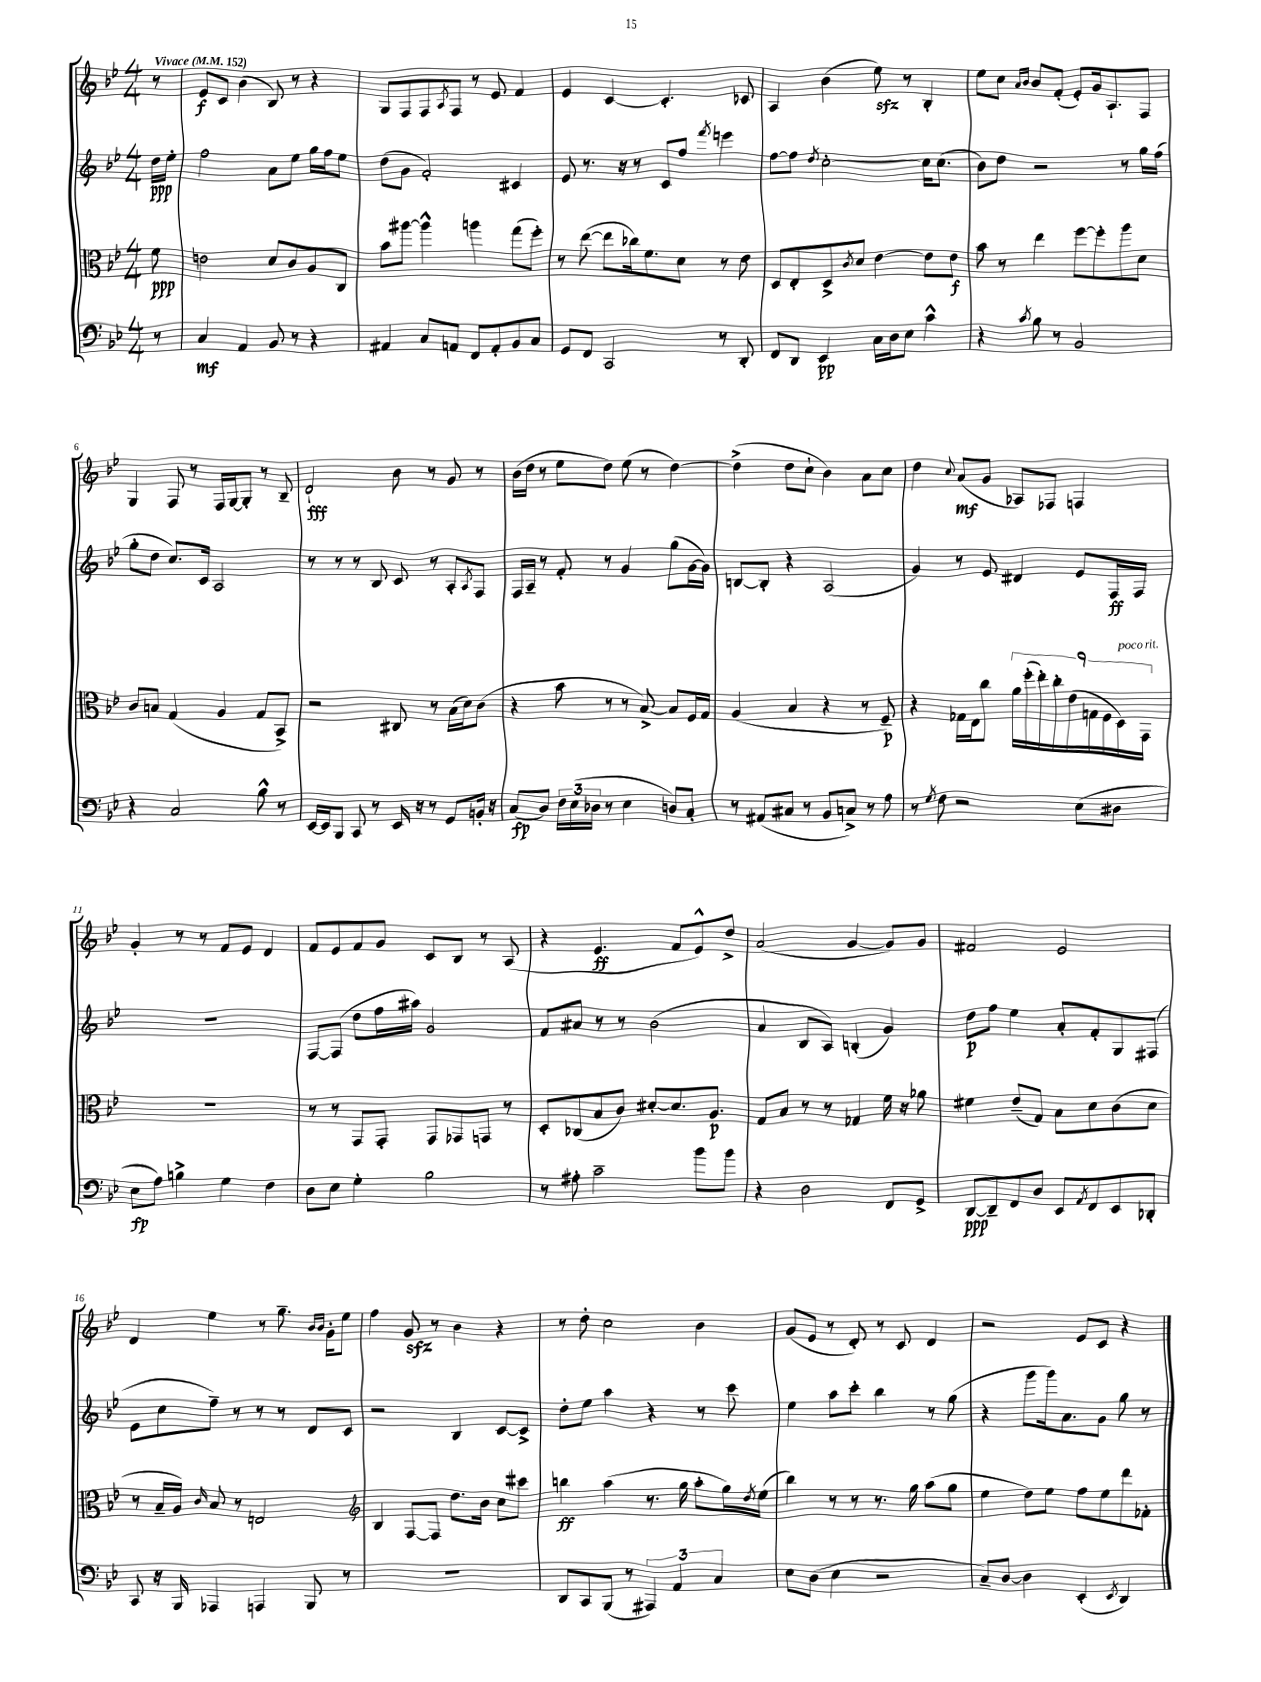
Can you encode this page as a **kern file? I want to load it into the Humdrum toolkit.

**kern	**kern	**kern	**kern
*staff4	*staff3	*staff2	*staff1
*clefF4	*clefC3	*clefG2	*clefG2
*k[b-e-]	*k[b-e-]	*k[b-e-]	*k[b-e-]
*M4/4	*M4/4	*M4/4	*M4/4
*MM152	*MM152	*MM152	*MM152
8r	8f	16dd	8r
.	.	16ee-'	.
=	=	=	=
4C	2e	2ff	8e-
.	.	.	8c
4AA	.	.	(4b-
8BB-	8d	8a	8B-)
8r	8c	8ee-	8r
4r	8A	16gg	4r
.	.	16ff	.
.	8C	8ee-	.
=	=	=	=
4AA#	8b-	(8dd	8G
.	[8aa#	8g	8F
8C	4aa#^^]	2f')	8F
.	.	.	8qA
8AA	.	.	8F
8FF	4aa	.	8r
8AA'	.	.	8e-
8BB-	(8gg	4c#	4f
8C	8ff')	.	.
=	=	=	=
8GG	8r	8e-	4e-
8FF	([8ee-	8.r	.
2CC	8ee-]	.	[4c
.	.	16r	.
.	16cc-)	8r	.
.	8.f	.	.
.	.	8c	4.c']
.	8d	8ff	.
.	.	8qfff	.
8r	8r	4eee	.
8DD'	8e-	.	8c-
=	=	=	=
8FF	8D	[8ff	4A
8DD	8E-'	8ff]	.
.	.	8qdd	.
4EE-	8D^	[2cc'	(4b-
.	8qc	.	.
.	8d	.	.
16C	[4e-	.	8ee-)
16D	.	.	.
8E-	.	.	8r
4c^^	8e-]	16cc]	4B-'
.	.	(8.cc	.
.	8e-	.	.
=	=	=	=
4r	8b-	8b-)	8ee-
.	8r	8dd	8cc
.	.	.	16qqa
8qc	.	.	16qqb-
8B-	4ee-	2r	8b-
8r	.	.	(8f'
2BB-	[8ff	.	8e-')
.	8ff']	.	16g
.	.	.	8.A`
.	8aa	8r	.
.	8d	16gg	8F
.	.	(16ff	.
=	=	=	=
4r	8c	8gg'	4G
.	8B	8dd	.
2C	(4G	8.cc)	8F
.	.	.	8r
.	.	16c	.
.	4A	2A	16F
.	.	.	[16G
.	.	.	8G']
8B-^^	8G	.	8r
8r	8BB-^)	.	8B-~
=	=	=	=
[16EE-	2r	8r	2d`
16EE-]	.	.	.
8BBB-	.	8r	.
8CC	.	8r	.
8r	.	8B-	.
16EE-	8C#	8c	8b-
16r	.	.	.
8r	8r	8r	8r
8GG	(16B-	8A'	8g
.	16d)	.	.
.	.	8qA	.
16BB'	(8c	8F	8r
16r	.	.	.
=	=	=	=
(8C	4r	16F	(16b-
.	.	16A~	16dd
8D)	.	8r	8r
24F	8b-	8f'	8ee-
(24E-	.	.	.
24D-	.	.	.
8r	8r	8r	8dd)
4E-	8r	4g	(8ee-
.	[8B-^)	.	8r
8D)	8B-]	(8gg	[4dd)
8C'	16F	[16g	.
.	16G	16g])	.
=	=	=	=
8r	(4A	[8B	(4dd^]
(8AA#	.	8B']	.
8C#	4B-	4r	8dd
8r	.	.	8cc`
8BB-	4r	(2A	4b-)
8C^)	.	.	.
8r	8r	.	8a
8A	8F~)	.	8cc
=	=	=	=
8r	4r	4g)	4dd
8qG	.	.	.
8F	.	.	.
.	.	.	8qqcc
2r	16G-	8r	(8a
.	16E-	.	.
.	8cc	8e-	8g
.	18a	4d#	8A-)
.	(18ff'	.	.
.	18ee-')	.	.
.	.	.	8F-
.	18cc'	.	.
.	(18e-	.	.
(8E-	.	8e-	4F
.	18G	.	.
.	18F	.	.
8D#	.	16F	.
.	18D)	.	.
.	.	16F	.
.	18GG	.	.
=	=	=	=
8E-	1r	1r	4g'
8A)	.	.	.
4B^	.	.	8r
.	.	.	8r
4G	.	.	8f
.	.	.	8e-
4F	.	.	4d
=	=	=	=
8D	8r	[8F	8f
8E-	8r	(8F]	8e-
4G'	8GG	8dd	8f
.	8GG'	16ff	8g
.	.	16aa#)	.
2B-	8GG	2g	8c
.	8GG-	.	8B-
.	8GG	.	8r
.	8r	.	(8A
=	=	=	=
8r	8D'	8f	4r
8A#'	(8C-	8a#	.
2c~	8B-	8r	4.e-
.	8c)	8r	.
.	[8d#'	(2b-	.
.	8.d#]	.	8f
8b-	.	.	8e-^^)
.	8.A	.	.
8b-	.	.	8dd^
=	=	=	=
4r	8G	4a	(2a
.	8B-	.	.
2D	8r	8B-	.
.	8r	8A)	.
.	4G-	(4B'	[4g
8FF	16f	4g)	8g])
.	16r	.	.
8GG^	8a-	.	8g
=	=	=	=
[8DD	4f#	8dd	2f#
8DD~]	.	8ff	.
8FF	(8e-~	4ee-	.
8D	8G)	.	.
8EE-	8B-	8a'	2e-
8qAA	.	.	.
8FF	8d	8f'	.
8EE-	(8c	8G	.
8DD-'	8d	(8F#	.
=	=	=	=
8CC	8r	8e-	4d
16r	16B-~	8cc	.
16BBB-	16A)	.	.
.	16qqc	.	.
4AAA-	8B-	8ff~)	4ee-
.	8r	8r	.
4AAA	2E	8r	8r
.	.	8r	8.gg~
8BBB-	.	8d	.
.	.	.	16qqb-
.	.	.	16qqb-
.	.	.	16g'
8r	.	8c	8ee-
=	=	=	=
*	*clefG2	*	*
1r	4B-	2r	4ff
.	[8F	.	8g
.	8F]	.	8r
.	8.dd	4B-	4b-
.	16b-	.	.
.	8cc	[8c	4r
.	8ccc#	8c^]	.
=	=	=	=
8DD	4bb	8dd'	8r
8CC	.	8ee-	8dd'
(8BBB-	(4aa	4aa	2cc
8r	.	.	.
6AAA#)	8.r	4r	.
6AA	.	.	.
.	16gg	.	.
.	8aa'	8r	4b-
6C	.	.	.
.	16gg)	8ccc	.
.	8qdd	.	.
.	(16ee-	.	.
=	=	=	=
8E-	4bb-)	4ee-	(8g
(8D	.	.	8e-
4E-	8r	8aa	8r
.	8r	8ccc'	8d')
2r	8.r	4bb-	8r
.	.	.	8c
.	16gg	.	.
.	(8aa	8r	4d
.	8gg	(8gg	.
=	=	=	=
8C~)	4ee-	4r	2r
[8D	.	.	.
4D]	8dd)	8ggg	.
.	8ee-	16ggg)	.
.	.	8.a	.
(4EE-'	8ff	.	8e-
.	8ee-	8g	8c
8qEE-	.	.	.
4DD)	8ddd	8gg	4r
.	8f-'	8r	.
==	==	==	==
*-	*-	*-	*-
